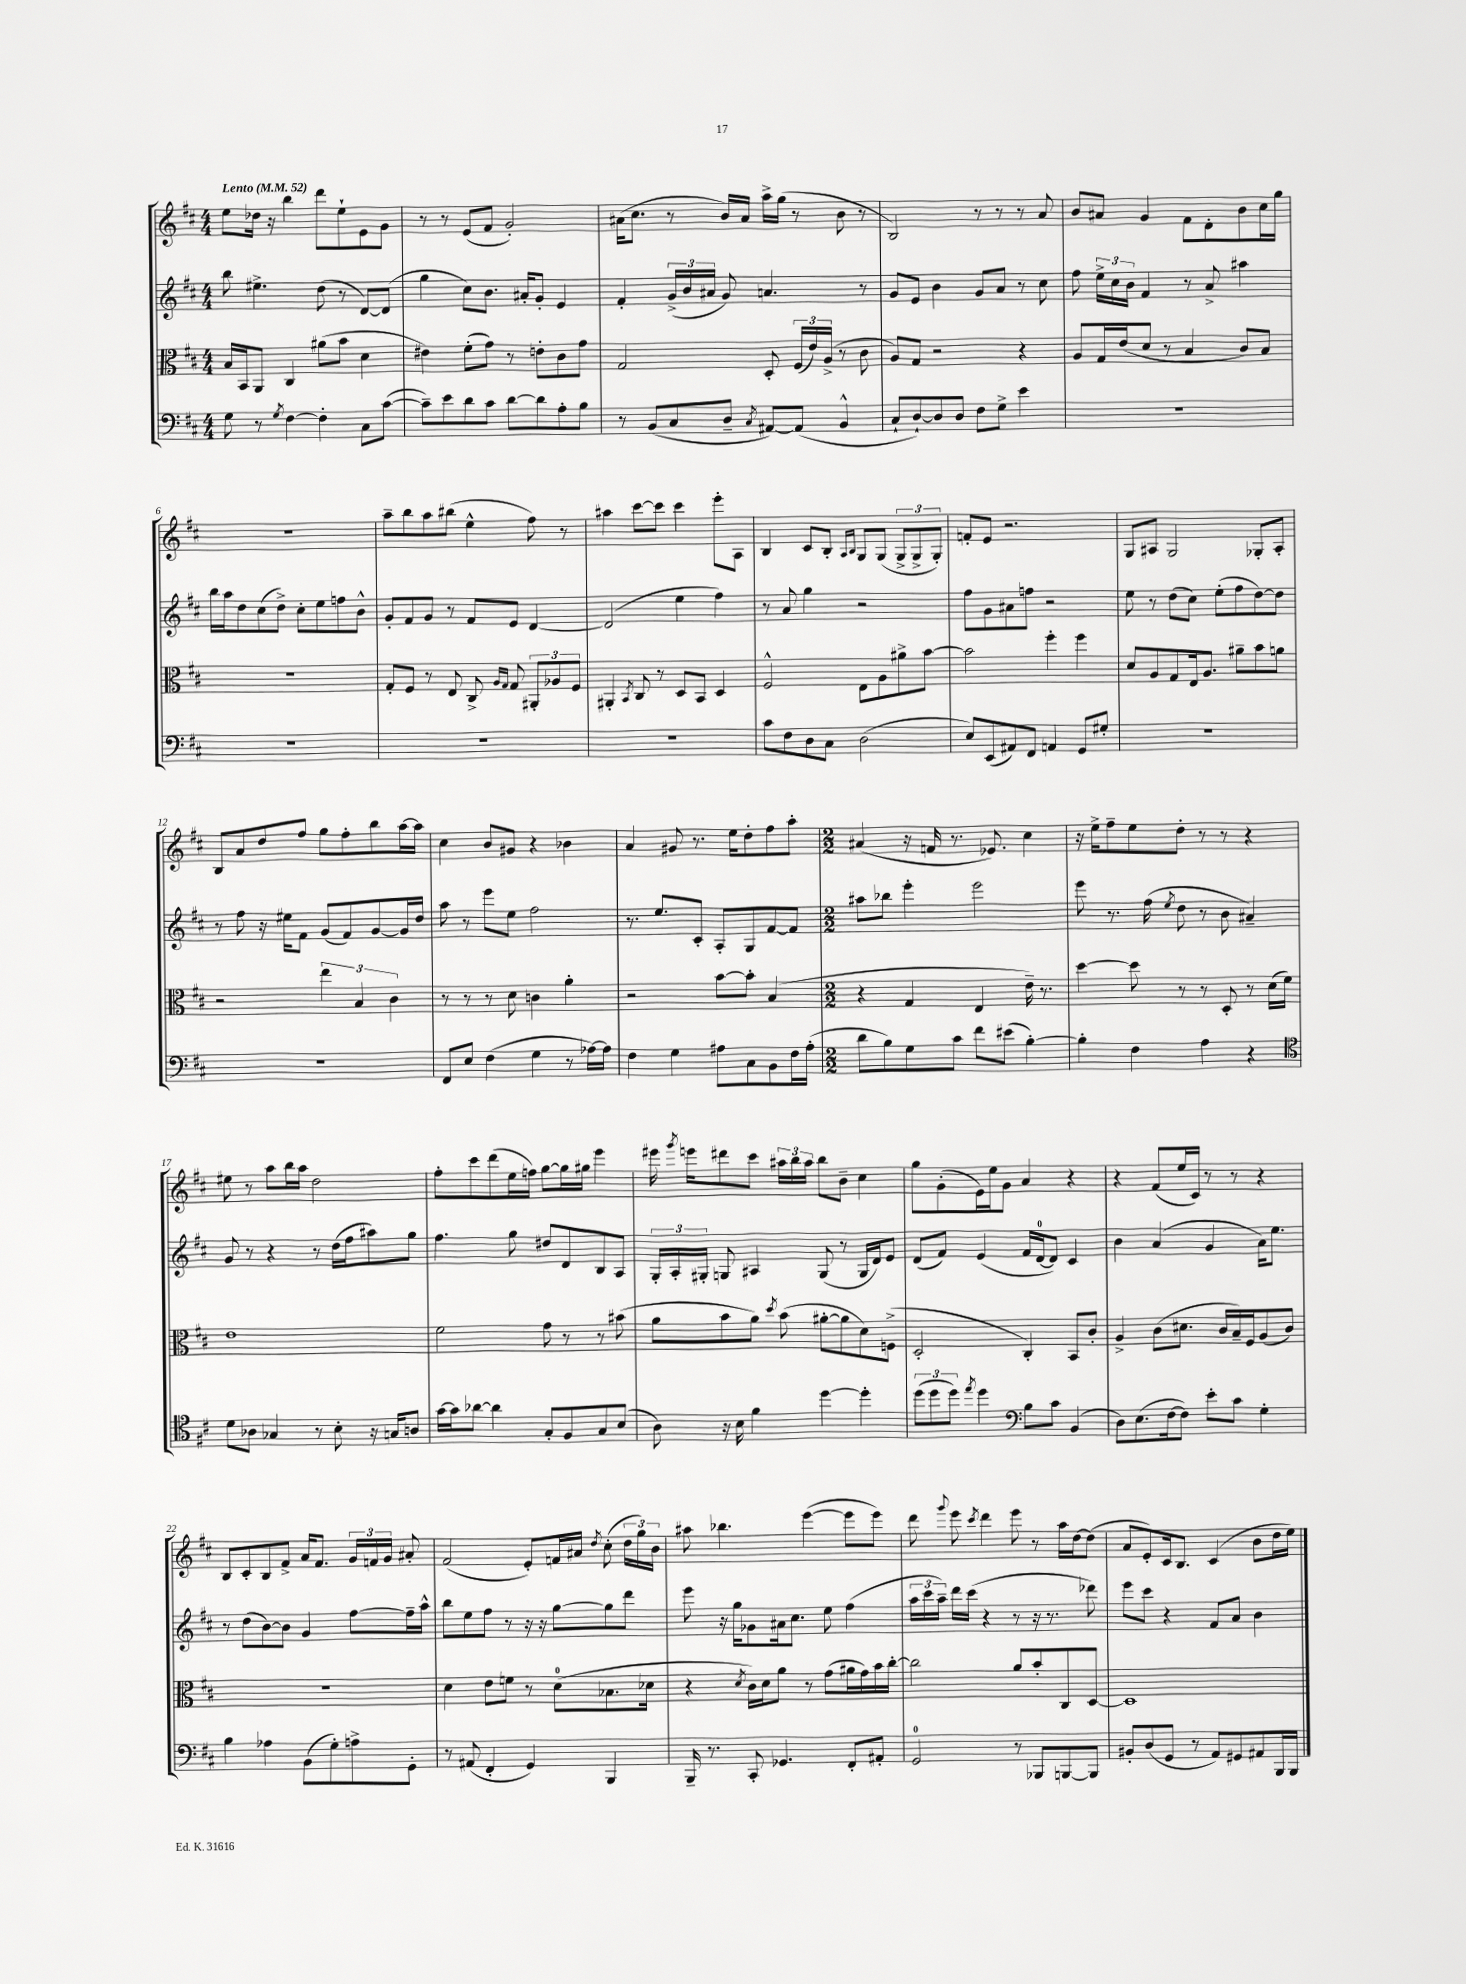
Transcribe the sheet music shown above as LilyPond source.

<<
\new StaffGroup <<
\new Staff = "s0" {
    \clef treble \key d \major \numericTimeSignature \time 4/4 \tempo "Lento" 4 = 52
    \autoBeamOff e''8[ des''16] r16 b''4 d'''8[ e''8-! e'8 g'8] |
    r8 r8 e'8[( fis'8] g'2-.) |
    ais'16[( cis''8.] r8 b'16[) ais'16] a''16[-> g''16]( r8 b'8 r8 |
    b2) r8 r8 r8 a'8 |
    b'8[ ais'8] g'4 fis'8[ d'8-. b'8 cis''16 g''16] |
    r1 |
    a''8[-- b''8 a''8 bis''8]( e''4-^ fis''8) r8 |
    ais''4 cis'''8[~ cis'''8] cis'''4 e'''8[-. a8] |
    b4 cis'8[ b8]-. \grace { a16[ b16] } g8[ g8]( \tuplet 3/2 { g8[-> g8-> g8]-.) } |
    f'8[-. e'8] r2. |
    g8[ ais8] g2 ges8[-. ais8]-. |
    b8[ a'8 d''8 fis''8] g''8[ fis''8-. b''8 a''16~ a''16] |
    cis''4 b'8[ gis'8] r4 bes'4 |
    a'4 gis'8 r8. e''16[ d''8-. fis''8 a''8]-. |
    \numericTimeSignature \time 2/2 ais'4( r16 f'16 r8. ees'8.) cis''4 |
    r16 e''16[-> fis''8-- e''8 d''8]-. r8 r8 r4 |
    eis''8 r8 a''8[ b''16 a''16] d''2 |
    fis''8[-. cis'''8 d'''8( e''16 f''16]) g''8[~ g''16 gis''16] e'''4 |
    eis'''16 \acciaccatura { g'''8 } e'''16[ dis'''8 cis'''8] \tuplet 3/2 { ais''16[ b''16 ais''16] } b''8[ b'8]-- cis''4 |
    g''8[ g'8-.( e'16) e''16 g'8] a'4 r4 |
    r4 fis'8[( e''16 cis'16]) r8 r8 r4 |
    b8[ cis'8-. b8 fis'8]-> a'16[ fis'8.] \tuplet 3/2 { g'16[ f'16 g'16] } ais'8-. |
    fis'2( e'8[-.) f'16 ais'16] \acciaccatura { d''8 } cis''8-.( \tuplet 3/2 { d''16[ g''16) b'16] } |
    ais''8 bes''4. e'''4~( e'''8[ e'''8]) |
    d'''8 \appoggiatura { g'''8 } e'''8 \acciaccatura { cis'''8 } d'''4 e'''8 r8 a''16[ d''16~ d''8]( |
    a'8[ e'8-.) cis'16 b8.] cis'4( b'8[ d''16 e''16]) \bar "|." |
}
\new Staff = "s1" {
    \clef treble \key d \major \numericTimeSignature \time 4/4
    \autoBeamOff b''8 eis''4.-> d''8( r8 d'8[~) d'8]( |
    g''4 cis''8[) b'8.] ais'16[-. g'8]-. e'4 |
    fis'4-. \tuplet 3/2 { g'16[->( b'16 ais'16] } g'8) a'4. r8 |
    g'8[ e'8] b'4 g'8[ a'8] r8 cis''8 |
    fis''8 \tuplet 3/2 { e''16[-> cis''16 b'16] } fis'4 r8 a'8-> ais''4 |
    b''16[ a''16 d''8 cis''8( d''8]->) cis''8[-. e''8 f''8 b'8]-^ |
    g'8[-. fis'8 g'8] r8 fis'8[ e'8] d'4~ |
    d'2( e''4 fis''4) |
    r8 a'8 g''4 r2 |
    fis''8[ g'8 ais'8 f''8] r2 |
    e''8 r8 d''8[( cis''8]) e''8[-.( fis''8 d''8~) d''8] |
    r8 fis''8 r16 eis''16[ fis'8] g'8[( fis'8) g'8~ g'16 d''16] |
    a''8 r8 e'''8[ e''8] fis''2 |
    r8. e''8.[ cis'8]-. a8[-. g8 fis'8~ fis'8] |
    \numericTimeSignature \time 2/2 ais''8[ bes''8] e'''4-. e'''2 |
    e'''8 r8. fis''16( \acciaccatura { e''8 } d''8 r8 b'8 ais'4--) |
    g'8 r8 r4 r8 d''16[( fis''16 ais''8) g''8] |
    fis''4. g''8 dis''8[ d'8 b8 a8] |
    \tuplet 3/2 { g16[-. a16-. gis16]-. } g8 ais4 g8( r8 g16[ d'16) e'8] |
    d'8[( fis'8]) e'4( fis'16[ d'16-0~ d'8]) cis'4 |
    b'4 a'4( g'4 a'16[) e''8.] |
    r8 d''8[( b'8~) b'8] g'4 fis''8[~ fis''16-- a''16]-^ |
    b''8[ e''8 fis''8] r8 r16 r16 g''8[~ g''8 d'''8] |
    e'''8 r16 g''16[ ges'8 ais'16 cis''8.] e''8 fis''4( |
    \tuplet 3/2 { a''16[ cis'''16 a''16]--) } d'''16[ cis'''16]( r4 r8 r16 r8. des'''8) |
    e'''8[ cis'''8] r4 fis'8[ a'8] b'4 \bar "|." |
}
\new Staff = "s2" {
    \clef alto \key d \major \numericTimeSignature \time 4/4
    \autoBeamOff b16[ b,16 a,8] cis4 ais'8[( b'8] d'4 |
    eis'4) fis'8[-.( g'8]) r8 e'8[-. cis'8 g'8] |
    g2 d8-. \tuplet 3/2 { fis16[( e'16) a16]->( } r8 cis'8 |
    a8[) g8] r2 r4 |
    a8[ g16 e'16( d'8] r8 b4 cis'8[) b8] |
    R1 |
    g8[-. fis8] r8 e8 cis8-> \grace { a16[ g16] } g8 \tuplet 3/2 { ais,8[-. aes8 fis8] } |
    ais,4-. \acciaccatura { b,8 } cis8 r8 d8[ b,8] d4 |
    fis2-^ e8[ a8 ais'8-> b'8]~ |
    b'2 fis''4-. fis''4 |
    d'8[ a8 g8 e16 a8.] ais'8[-- b'8 a'8] |
    r2 \tuplet 3/2 { e''4 b4 cis'4 } |
    r8 r8 r8 d'8 c'4 a'4-. |
    r2 b'8[~ b'8]-. b4( |
    \numericTimeSignature \time 2/2 r4 g4 e4 e'16--) r8. |
    d''4~ d''8 r8 r8 d8-. r8 d'16[( fis'16]) |
    e'1 |
    fis'2 g'8 r8 r8 bis'8( |
    a'8[ b'8 a'8]) \acciaccatura { d''8 } b'8( ais'8[~-. ais'8 d'8) f8]->( |
    d2-. cis4-.) b,8[ cis'8]-. |
    a4-> cis'8[( dis'8.] cis'16[ b16--) fis16 a8( cis'8]) |
    R1 |
    d'4 e'8[ f'8] r8 d'8[-0( bes8. des'16] |
    r4 \acciaccatura { d'8 } cis'16[) d'16 a'8] r8 g'8[( ais'16 g'16) b'16 cis''16]~-. |
    cis''2 a'8[ b'8-. cis8 d8]~ |
    d1 \bar "|." |
}
\new Staff = "s3" {
    \clef bass \key d \major \numericTimeSignature \time 4/4
    \autoBeamOff g8 r8 \acciaccatura { g8 } fis4~ fis4-. cis8[ cis'8]~( |
    cis'8[--) e'8 d'8 cis'8] d'8[~ d'8 a8-. b8] |
    r8 b,8[( cis8 d8]-- \acciaccatura { cis8 } ais,8[~) ais,8]( b,4-^ |
    cis8[-! d8~-!) d8 d8] fis8[ g8]-> e'4 |
    R1 |
    R1 |
    R1 |
    R1 |
    cis'8[ fis8 d8 cis8] d2( |
    e8[) e,8( ais,8) fis,8] a,4 g,8[ gis8]-. |
    R1 |
    R1 |
    fis,8[ e8] fis4( g4 r8 aes16[~) aes16] |
    fis4 g4 ais8[ cis8 b,8 fis16 ais16]-.( |
    \numericTimeSignature \time 2/2 d'8[ b8) g8 cis'8] fis'8[ eis'8]( b4~-.) |
    b4-. fis4 a4 r4 |
    \clef tenor d'8[ aes8] ges4 r8 b8-. r16 g16[ a8] |
    g'16[~ g'16 aes'8]~ aes'4 g8[-. fis8 g8 b8]( |
    a8) r16 b16 fis'4 d''4~ d''4-. |
    \tuplet 3/2 { d''8[( d''8 d''8]) } \acciaccatura { e''8 } d''4 \clef bass b8[ cis'8] b,4( |
    d8[) e8.( fis16~ fis8]) e'8[-. cis'8] g4-. |
    b4 aes4 b,8[( g8-.) a8-> g,8]-. |
    r8 ais,8( fis,4-. g,4) b,,4 |
    b,,16-- r8. cis,8-. ges,4. fis,8[-. ais,8]-. |
    g,2-0 r8 bes,,8[ b,,8~ b,,8] |
    bis,8[-. d8( g,8] r8 a,8[) gis,8 ais,8 b,,16 b,,16] \bar "|." |
}
>>
>>
